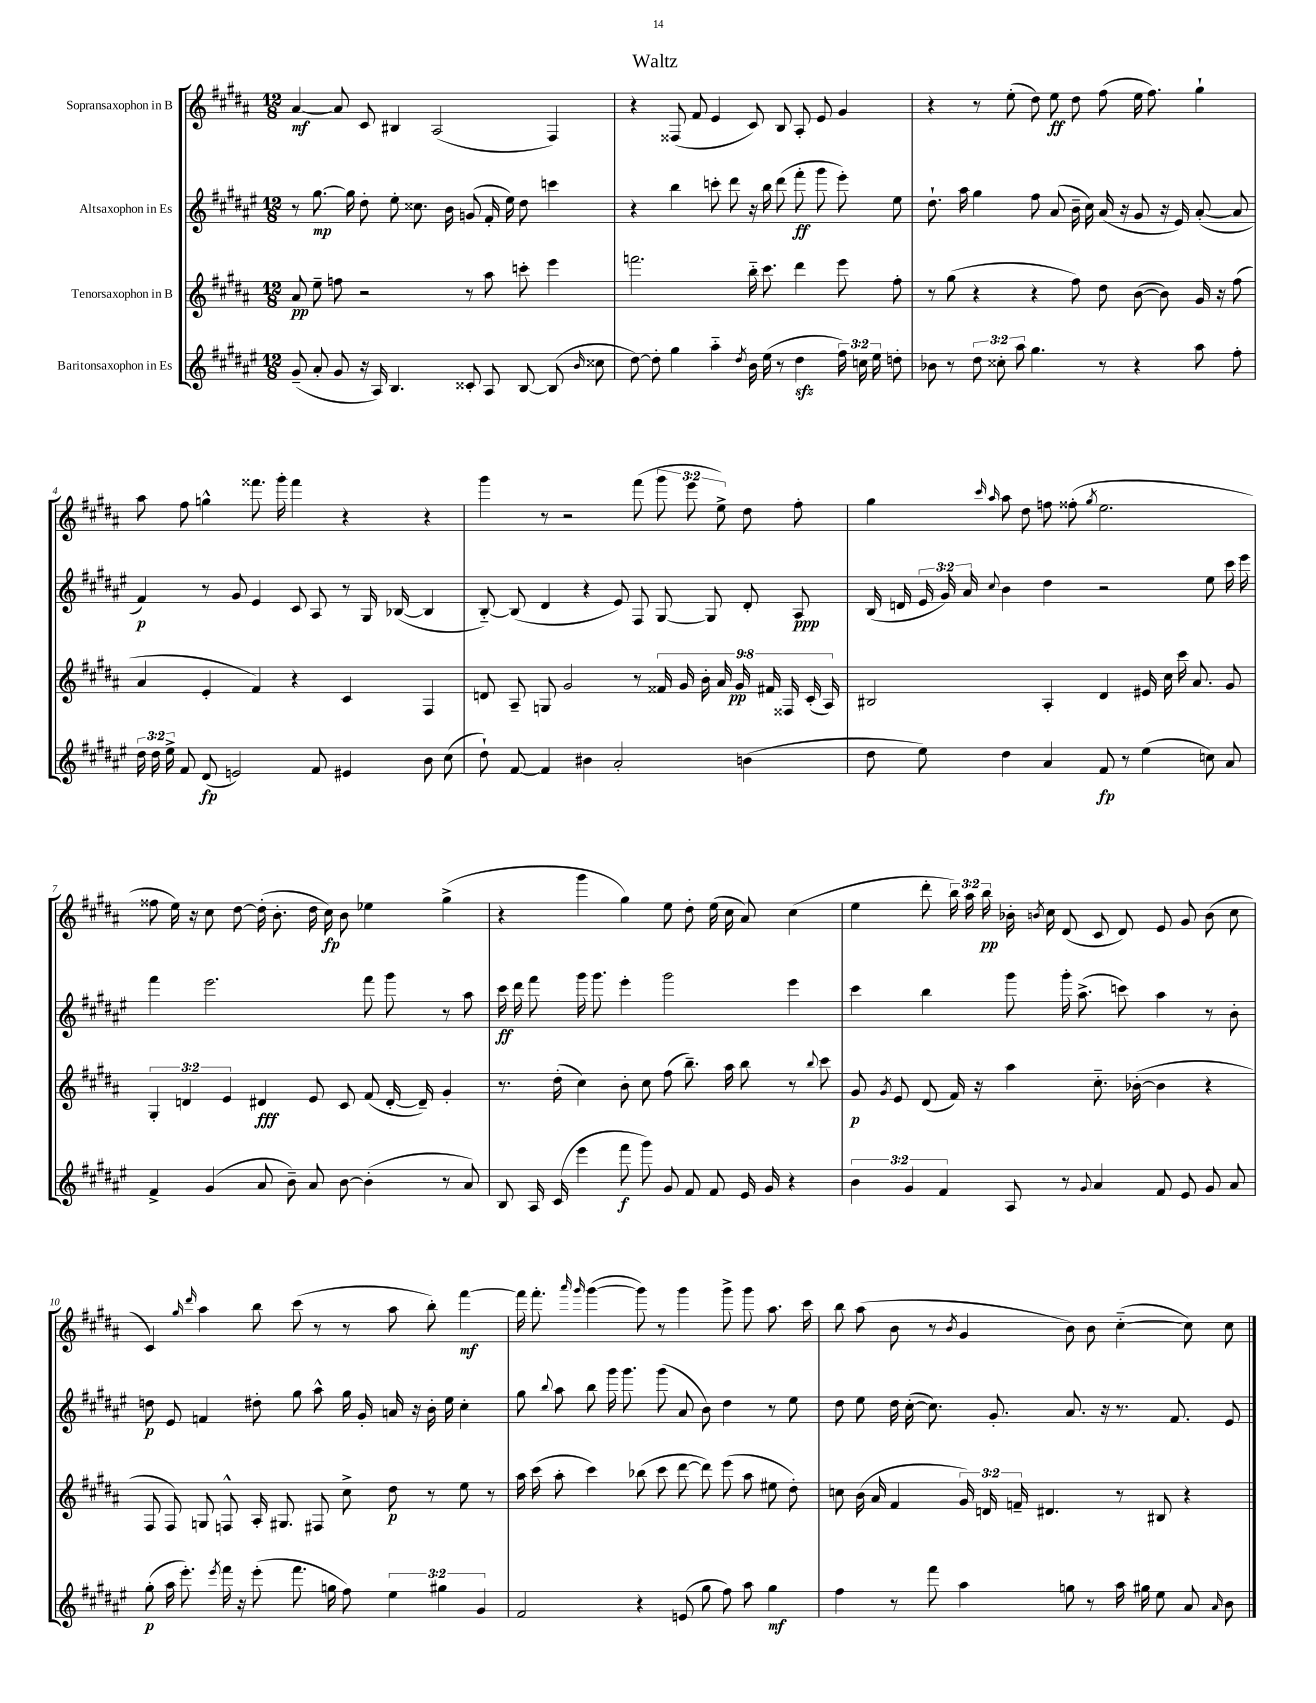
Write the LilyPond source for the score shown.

\header { title = "Waltz" }
<<
\new StaffGroup <<
\new Staff = "s0" \with { instrumentName = "Sopransaxophon in B" } {
    \clef treble \key b \major \numericTimeSignature \time 12/8 \override Staff.TupletNumber.text = #tuplet-number::calc-fraction-text
    \autoBeamOff ais'4~\mf ais'8 cis'8 bis4 ais2( fis4) |
    r4 fisis8( fis'8 e'4 cis'8) b8 ais8-. e'8 gis'4 |
    r4 r8 e''8-.( dis''8) e''8\ff dis''8 fis''8( e''16 fis''8.) gis''4-! |
    ais''8 fis''8 g''4-^ fisis'''8. gis'''16-. fisis'''4 r4 r4 |
    gis'''4 r8 r2 fis'''8( \tuplet 3/2 { gis'''8 e'''8 e''8->) } dis''8 fis''8-. |
    gis''4 \grace { cis'''16 ais''16 } ais''8 dis''8 f''8 fisis''8-.( \acciaccatura { gis''8 } e''2. |
    fisis''8 e''16) r16 cis''8 dis''8~ dis''16-.( b'8.-. dis''16 cis''16\fp) b'8 ees''4 gis''4->( |
    r4 gis'''4 gis''4) e''8 dis''8-. e''16( cis''16 ais'8) cis''4( |
    e''4 dis'''8-. \tuplet 3/2 { b''16) ais''16 b''16\pp } bes'16-. \acciaccatura { b'8 } cis''16 dis'8( cis'8 dis'8) e'8 gis'8 b'8( cis''8 |
    cis'4) \grace { gis''16 dis'''16 } ais''4 b''8 cis'''8( r8 r8 ais''8 b''8-.) fis'''4~\mf |
    fis'''16 fis'''8.-. \grace { ais'''16 gis'''16 } gis'''4~( gis'''8) r8 gis'''4 gis'''8-> gis'''8 ais''8. cis'''16 |
    b''8 ais''8( b'8 r8 \acciaccatura { b'8 } gis'4 b'8) b'8 cis''4~-_( cis''8) cis''8 \bar "|." |
}
\new Staff = "s1" \with { instrumentName = "Altsaxophon in Es" } {
    \clef treble \key fis \major \numericTimeSignature \time 12/8 \override Staff.TupletNumber.text = #tuplet-number::calc-fraction-text
    \autoBeamOff r8 gis''8.~\mp gis''16 dis''8-. eis''8-. cisis''8. b'16 g'8( fis'16-. eis''16) dis''8 c'''4 |
    r4 b''4 c'''8-. dis'''8 r16 b''16 dis'''8( fis'''8-.\ff gis'''8 eis'''8-.) eis''8 |
    dis''8.-! ais''16 gis''4 fis''8 ais'8( b'16-- cis''16) ais'16( r16 gis'8 r16 eis'16) ais'8~-.( ais'8 |
    fis'4\p) r8 gis'8 eis'4 cis'8 ais8 r8 gis16 bes16~( bes4 |
    b8~-_) b8( dis'4 r4 eis'8) fis8 gis8~ gis8 dis'8-. ais8\ppp |
    b16( d'16 \tuplet 3/2 { eis'16 gis'16) ais'16 } \appoggiatura { cis''8 } b'4 dis''4 r2 eis''8 cis'''16 eis'''16 |
    fis'''4 eis'''2. fis'''8 gis'''8 r8 ais''8 |
    cis'''16\ff dis'''16 fis'''8 gis'''16 gis'''8. eis'''4-. gis'''2 eis'''4 |
    cis'''4 b''4 gis'''8 gis'''16-. ais''8.->( c'''8) ais''4 r8 b'8-. |
    d''8\p eis'8 f'4 dis''8-. gis''8 ais''8-^ gis''16 gis'16-. a'16 r16 b'16-. eis''16 cis''4-. |
    gis''8 \appoggiatura { b''8 } ais''8 b''8 gis'''16 gis'''8. gis'''8( ais'8 b'8) dis''4 r8 eis''8 |
    dis''8 eis''8 dis''16 cis''16~-.( cis''8.) gis'8.-. ais'8. r16 r8. fis'8. eis'8 \bar "|." |
}
\new Staff = "s2" \with { instrumentName = "Tenorsaxophon in B" } {
    \clef treble \key b \major \numericTimeSignature \time 12/8 \override Staff.TupletNumber.text = #tuplet-number::calc-fraction-text
    \autoBeamOff ais'8\pp e''8-- f''8 r2 r8 ais''8 c'''8-. e'''4 |
    f'''2. b''16-_ cis'''8. dis'''4 e'''8 fis''8-. |
    r8 gis''8( r4 r4 fis''8) dis''8 b'8~( b'8) gis'16 r16 fis''8( |
    ais'4 e'4-. fis'4) r4 cis'4 fis4 |
    d'8 ais8-- g8 gis'2 r8 \tuplet 9/8 { fisis'16 gis'16 b'16-. ais'16 gis'16\pp fis'16 fisis16 cis'16-.( ais16) } |
    bis2 ais4-. dis'4 eis'16 cis''16 cis'''16 ais'8. gis'8 |
    \tuplet 3/2 { gis4-. d'4 e'4 } dis'4\fff e'8 cis'8 fis'8( dis'16~-. dis'16--) gis'4-. |
    r8. dis''16-.( cis''4) b'8-. cis''8 fis''8( b''8.--) ais''16 b''8 r8 \appoggiatura { b''8 } cis'''8 |
    gis'8\p \acciaccatura { gis'8 } e'8 dis'8( fis'16) r16 ais''4 cis''8.-_ bes'16~-.( bes'4 r4 |
    fis8 fis8) g8 f8-^ ais16-. gis8. fis8 cis''8-> dis''8\p r8 e''8 r8 |
    ais''16 cis'''16( ais''8-. cis'''4) bes''8( cis'''8 dis'''8~ dis'''8) e'''8( ais''8 eis''8 dis''8-.) |
    c''8 b'16( ais'16 fis'4 \tuplet 3/2 { gis'16) d'16 f'16-- } dis'4. r8 bis8 r4 \bar "|." |
}
\new Staff = "s3" \with { instrumentName = "Baritonsaxophon in Es" } {
    \clef treble \key fis \major \numericTimeSignature \time 12/8 \override Staff.TupletNumber.text = #tuplet-number::calc-fraction-text
    \autoBeamOff gis'8--( ais'8-. gis'8 r16 ais16) b4. cisis'8-. ais8 b8~ b8( \grace { b'16 } cisis''8 |
    dis''8~) dis''8-. gis''4 ais''4-_ \acciaccatura { dis''8 } b'16 eis''16( r8 dis''4\sfz \tuplet 3/2 { fis''16) c''16 eis''16 } d''8-. |
    bes'8 r8 \tuplet 3/2 { dis''8 cisis''8-. ais''8 } gis''4. r8 r4 ais''8 fis''8-. |
    \tuplet 3/2 { dis''16 dis''16 eis''16-> } fis'8 dis'8\fp( e'2) fis'8 eis'4 b'8 cis''8( |
    dis''8-!) fis'8~ fis'4 bis'4 ais'2-. b'4( |
    dis''8 eis''8) dis''4 ais'4 fis'8\fp r8 eis''4( c''8) ais'8 |
    fis'4-> gis'4( ais'8 b'8--) ais'8 b'8~ b'4-.( r8 ais'8) |
    b8 ais16 cis'16( eis'''4 fis'''8\f gis'''8) gis'8 fis'8 fis'8 eis'16 gis'16 r4 |
    \tuplet 3/2 { b'4 gis'4 fis'4 } ais8 r8 \appoggiatura { gis'8 } ais'4 fis'8 eis'8 gis'8 ais'8 |
    gis''8-.\p( ais''16 eis'''8.-.) \acciaccatura { eis'''8 } fis'''16 r16 eis'''8-.( fis'''8. g''16 fis''8) \tuplet 3/2 { eis''4 gis''4 gis'4 } |
    fis'2 r4 e'8( gis''8 fis''8) ais''8 gis''4\mf |
    fis''4 r8 fis'''8 ais''4 g''8 r8 ais''16 gis''16 eis''8 ais'8 \grace { ais'16 } b'8 \bar "|." |
}
>>
>>
